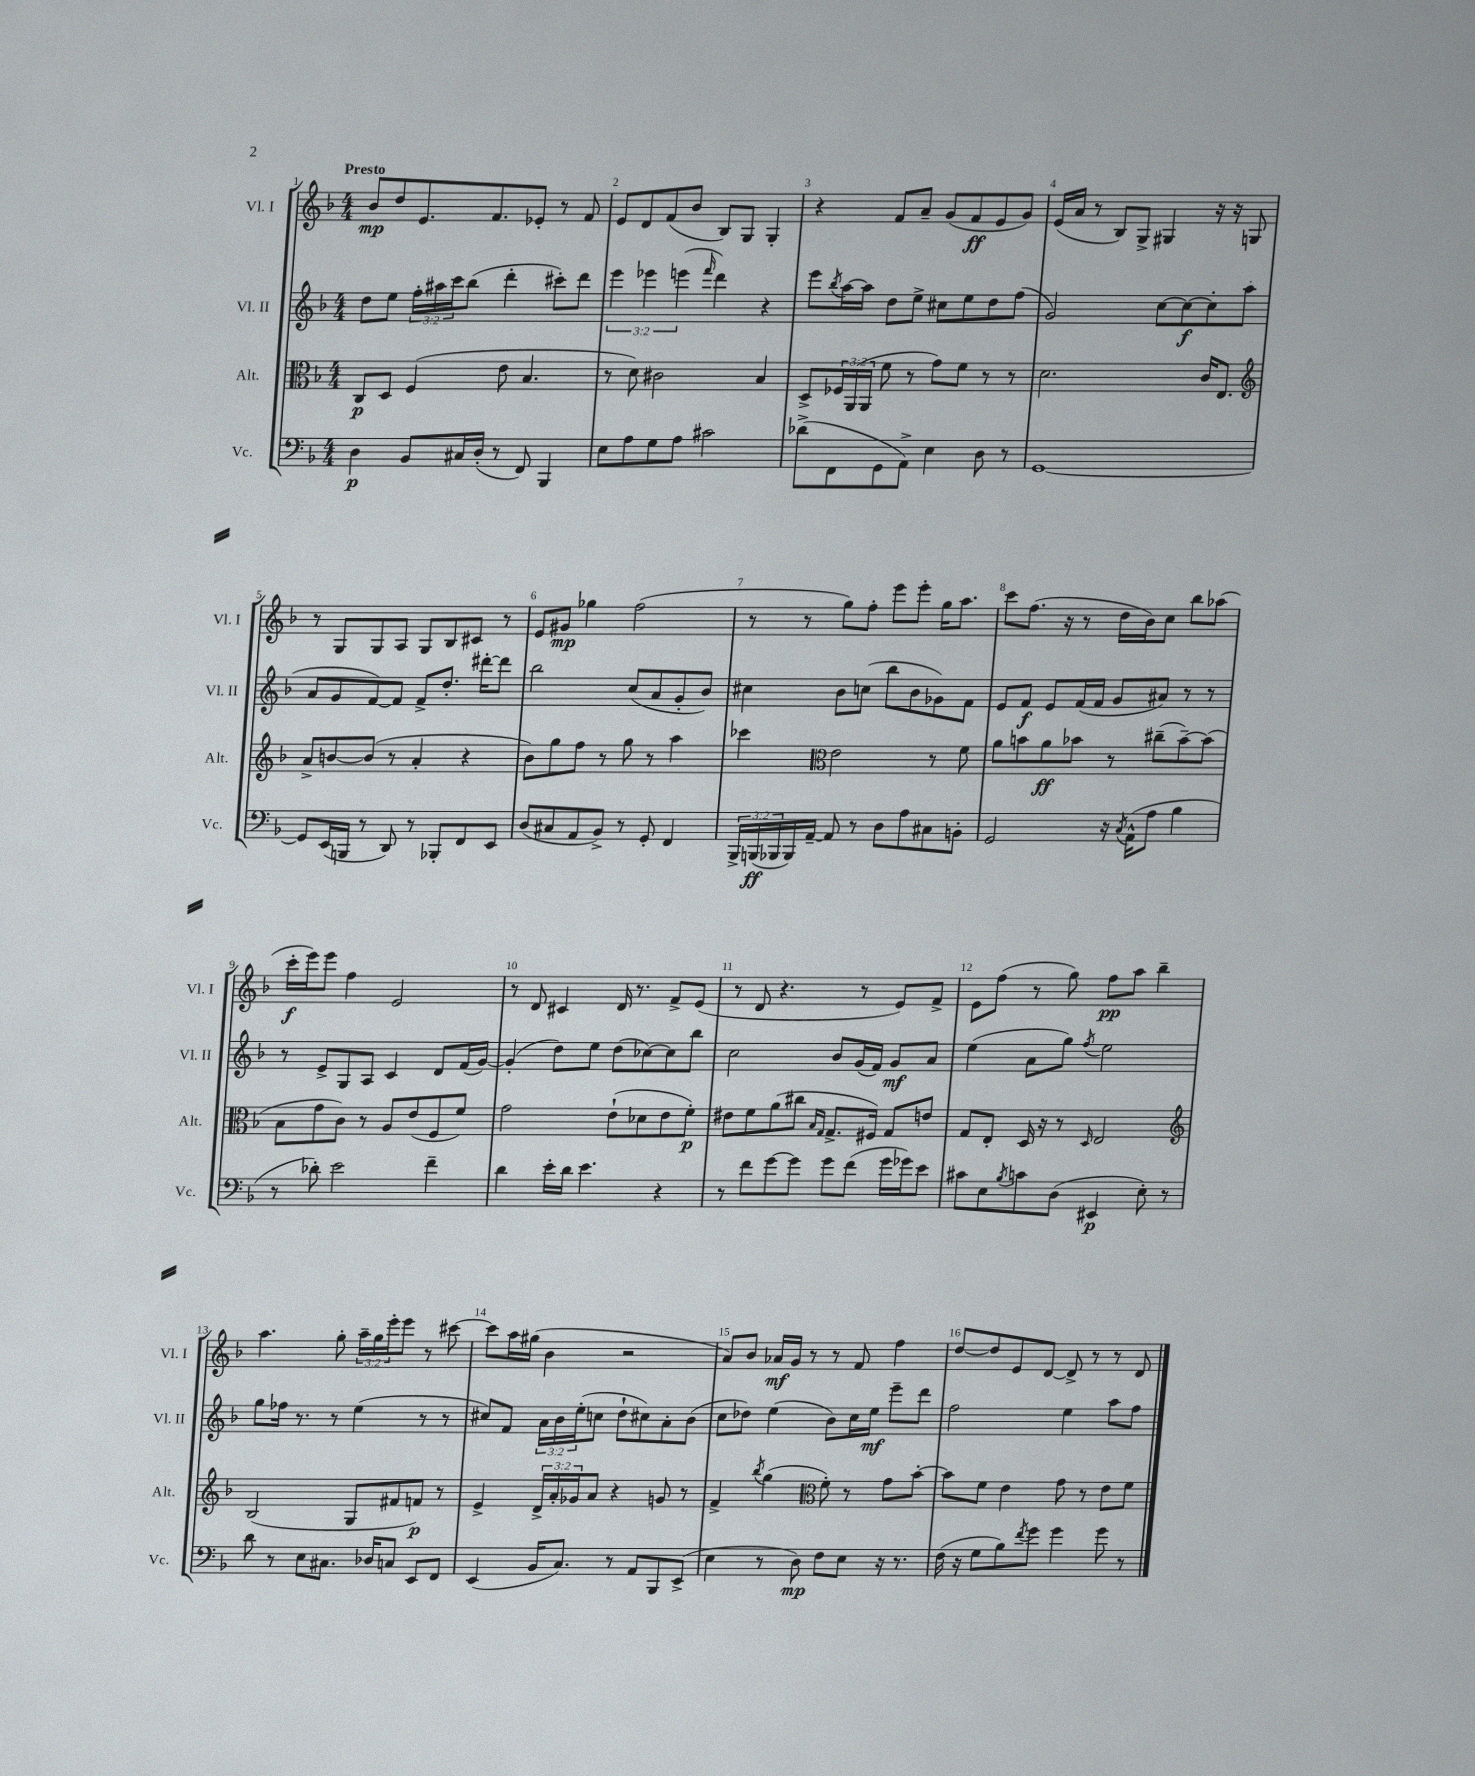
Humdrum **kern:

**kern	**kern	**kern	**kern
*staff4	*staff3	*staff2	*staff1
*clefF4	*clefC3	*clefG2	*clefG2
*k[b-]	*k[b-]	*k[b-]	*k[b-]
*M4/4	*M4/4	*M4/4	*M4/4
4D	8C	8dd	8b-
.	8D	8ee	8dd
8BB-	(4F	24ff'	8.e
.	.	24aa#	.
.	.	24ccc	.
16C#	.	(8bb-	.
(16D'	.	.	8.f
8r	8e	4ddd'	.
8FF)	4.B-	.	8e-'
4BBB-	.	8ccc#')	8r
.	.	8ddd	8f
=	=	=	=
8E	8r	6eee	8e
8A	8d)	.	8d
.	.	6eee-	.
8G	2c#	.	(8f
.	.	(6eee	.
8A	.	.	8b-
.	.	16qqfff	.
2c#	.	4ddd)	8B-)
.	.	.	8G
.	4B-	4r	4G'
=	=	=	=
(8d-^	8D^	8eee	4r
.	.	8qbb-	.
8FF	24F-	[16aa	.
.	(24AA	.	.
.	.	16aa]	.
.	24AA	.	.
8GG	8f	8dd	8f
8AA^)	8r	8ee^	8a~
4E	8g)	8cc#	(8g
.	8f	8ee	8f
8D	8r	8dd	8e
8r	8r	(8ff	8g)
=	=	=	=
[1GG	2.d	2g)	(16e
.	.	.	16a
.	.	.	8r
.	.	.	8B-)
.	.	.	8G^
.	.	[8cc	4G#
.	.	8cc_	.
.	16c	8cc']	16r
.	8.E	.	16r
.	.	(8aa	8G
=	=	=	=
*	*clefG2	*	*
8GG]	8a^	8a	8r
(16EE	[8b	8g	8G
16BBB	.	.	.
8r	(8b]	[8f)	8G
8DD)	8r	8f]	8A
8r	4a'	8f^	8G
8BBB-'	.	8.dd'	8B-
8FF	4r	.	8c#
.	.	[16ddd#'	.
8EE	.	8ddd#]	8r
=	=	=	=
(8D	8b-)	2bb-	8e
8C#	8gg	.	8g#
8AA	8ff	.	4gg-
8BB-^)	8r	.	.
8r	8gg	(8cc	(2ff
8GG'	8r	8a	.
4FF	4aa	8g'	.
.	.	8b-)	.
=	=	=	=
24BBB-^	4ccc-	4cc#	8r
(24BBB	.	.	.
24BBB-	.	.	.
16BBB-)	.	.	8r
[16AA~	.	.	.
*	*clefC3	*	*
8AA]	2e	8b-	8gg)
8r	.	(8cc	8ff'
8D	.	8bb-	8eee
8A	.	8b-	8eee'
8C#	8r	8g-)	16gg
.	.	.	8.aa
8BB'	8f	8f	.
=	=	=	=
2GG	8a	8e	8ccc
.	8b	8f	(8.ff
.	8a	8e	.
.	.	.	16r
.	8b-	(16f	8r
.	.	16f	.
16r	8r	8g	16dd
8qC	.	.	.
(16AA^^	.	.	16b-)
8A	(8cc#~	8a#)	8cc
4B-	[8b-~)	8r	8bb-
.	(8b-]	8r	(8aa-
=	=	=	=
8r	8B-	8r	16ccc'
.	.	.	16eee)
8d-')	8g	8e^	8eee
2e	8c)	8G	4ff
.	8r	8A	.
.	8A	4c	2e
.	(8e	.	.
4f~	8F	8d	.
.	8f)	(16f	.
.	.	[16g)	.
=	=	=	=
4d	2g	(4g']	8r
.	.	.	8d
16e'	.	8dd)	4c#
16d	.	.	.
4.e	.	8ee	.
.	(8e`	(8dd	16d
.	.	.	8.r
.	8d-	[8cc-)	.
4r	8e	8cc-]	8f^
.	8f')	8bb-	(8e
=	=	=	=
8r	8e#	2cc	8r
8f	8f	.	8d
[8g	(8a	.	4.r
8g]	8cc#	.	.
.	16qqB-	.	.
.	16qqG	.	.
8g	8.G^	8b-	.
(8f	.	(16g	8r
.	16F#)	16f)	.
16g	8G	8g	8e)
16g-)	.	.	.
8e	8e	8a	8f^
=	=	=	=
8c#	8G	(4ee	8e
8E	8E'	.	(8ff
8qB-	.	.	.
8c	16D	8a	8r
.	16r	.	.
(8D	8r	8gg)	8gg)
.	16qqD	8qff	.
4EE#	2E	2ee	8ff
.	.	.	8aa
8E')	.	.	4bb-~
8r	.	.	.
=	=	=	=
*	*clefG2	*	*
8d	(2B-	8gg	4.aa
8r	.	16ff-	.
.	.	8.r	.
8E	.	.	.
8.C#	.	8r	8gg'
.	8G	(4ee	24aa~
.	.	.	24gg
16D-	.	.	.
.	.	.	24eee'
8C	8f#	.	8eee
8EE	8f)	8r	8r
8FF	8r	8r	[8ccc#
=	=	=	=
(4EE	4e^	8cc#)	8ccc#]
.	.	8f	16aa
.	.	.	(16gg#
16BB-	24d^	24a	4b-
.	24a'	24b-	.
8.C)	.	.	.
.	24g-	(24ee'	.
.	8a	8cc	.
8r	4r	8dd`	2r
8AA	.	8cc#)	.
8BBB-	8g	8a'	.
(8EE^	8r	(8b-	.
=	=	=	=
4E	4f^	8cc	8a)
.	.	8dd-)	8b-
.	8qbb-	.	.
8r	(4gg	(4ee	16a-
.	.	.	16g
8D)	.	.	8r
*	*clefC3	*	*
8F	8f')	8b-)	8r
8E	8r	16cc	8f
.	.	16ee	.
16r	8g	8eee~	4ff
8.r	.	.	.
.	[8b-'	8ddd	.
=	=	=	=
(16F	8b-]	2ff	[8dd
16r	.	.	.
8G	8f	.	8dd]
8B-)	4e	.	8e
8qf	.	.	.
8g	.	.	[8d
4g	8g	4ee	8d^]
.	8r	.	8r
8g	8e	8aa	8r
8r	8f	8ff	8d
==	==	==	==
*-	*-	*-	*-
